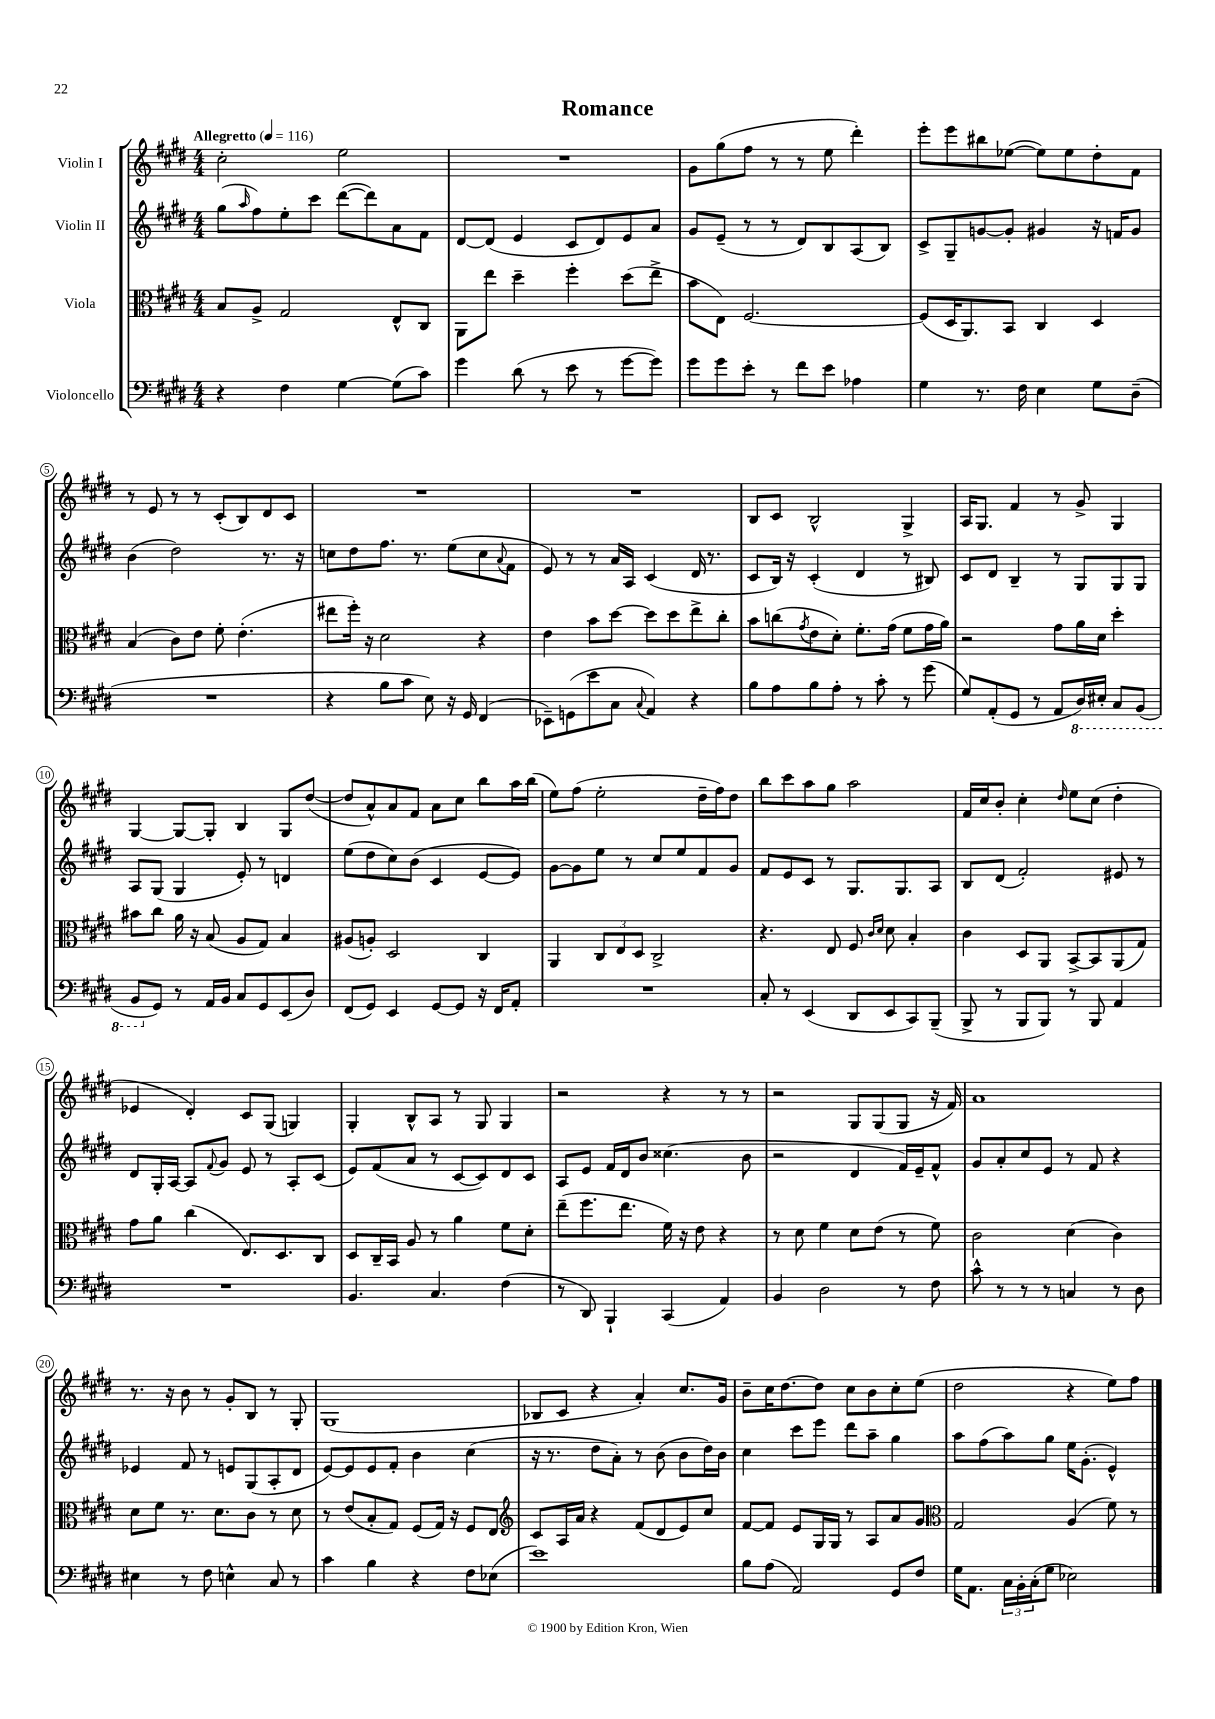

**kern	**kern	**kern	**kern
*staff4	*staff3	*staff2	*staff1
*clefF4	*clefC3	*clefG2	*clefG2
*k[f#c#g#d#]	*k[f#c#g#d#]	*k[f#c#g#d#]	*k[f#c#g#d#]
*M4/4	*M4/4	*M4/4	*M4/4
*MM116	*MM116	*MM116	*MM116
4r	8B	(8gg#	2cc#'
.	.	16qqaa	.
.	8A^	8ff#)	.
4F#	2G#	8ee'	.
.	.	8ccc#	.
[4G#	.	([8ddd#	2ee
.	.	8ddd#])	.
(8G#]	8E^^	8a	.
8c#)	8C#	8f#	.
=	=	=	=
4g#	8AA	[8d#	1r
.	8ee	(8d#]	.
(8d#	4dd#~	4e	.
8r	.	.	.
8e	4ff#'	8c#	.
8r	.	8d#)	.
[8g#	(8dd#	8e	.
8g#])	8ee^	8a	.
=	=	=	=
8g#	8b	8g#	8g#
8g#	8E)	(8e~	(8gg#
8e'	[2.F#	8r	8ff#
8r	.	8r	8r
8f#	.	8d#)	8r
8e	.	8B	8ee
4A-	.	(8A	4ddd#')
.	.	8B)	.
=	=	=	=
4G#	(8F#]	8c#^	8eee'
.	16D#	8G#~	8eee
.	8.AA)	.	.
8.r	.	[8g	8bb#
.	8BB	8g']	([8ee-
16F#	.	.	.
4E	4C#	4g#	8ee-])
.	.	.	8ee-
8G#	4D#	16r	8dd#'
.	.	16f	.
(8D#~	.	8g#	8f#
=	=	=	=
1r	(4B	(4b	8r
.	.	.	8e
.	8c#)	2dd#)	8r
.	8e	.	8r
.	8f#'	.	(8c#'
.	(4.e'	.	8B)
.	.	8.r	8d#
.	.	.	8c#
.	.	16r	.
=	=	=	=
4r	8ee#	8cc	1r
.	16ff#')	8dd#	.
.	16r	.	.
8B	2d#	8.ff#	.
8c#	.	.	.
.	.	8.r	.
8E)	.	.	.
16r	.	(8ee	.
16GG#	.	.	.
(4FF#	4r	8cc	.
.	.	8qqa	.
.	.	8f#	.
=	=	=	=
8EE-~)	4e	8e)	1r
(8GG	.	8r	.
8e	8b	8r	.
8C#	[8dd#	16a	.
.	.	16A	.
8qqC#	.	.	.
4AA)	8dd#]	(4c#	.
.	8dd#	.	.
4r	8ee^	16d#	.
.	.	8.r	.
.	8cc#'	.	.
=	=	=	=
8B	8b	8c#	8B
8A	(8cc	16B)	8c#
.	.	16r	.
.	8qg#	.	.
8B	8e	(4c#'	2B^^
8A'	8d#')	.	.
8r	8.f#'	4d#	.
8c#'	.	.	.
.	(16g#	.	.
8r	8f#	8r	4G#^
(8g#	16g#	8B#)	.
.	16a)	.	.
=	=	=	=
8G#)	2r	8c#	16A
.	.	.	8.G#
(8AA'	.	8d#	.
8GG#	.	4B~	4f#
8r	.	.	.
8AA	8g#	8r	8r
16DD#)	16a	8G#	8g#^
16EE#'	16d#	.	.
8CC#	4dd#'	8G#	4G#
(8BBB	.	8G#	.
=	=	=	=
8BBB	8b#	8A	[4G#
8GG#)	8cc#	(8G#	.
8r	16a	4G#	8G#_
.	16r	.	.
16AA	(8B	.	8G#']
16BB	.	.	.
8C#	8A	8e')	4B
8GG#	8G#)	8r	.
(8EE	4B	4d	8G#
8D#)	.	.	([8dd#
=	=	=	=
(8FF#	(8A#	(8ee	8dd#]
8GG#)	8A')	8dd#	8a^^)
4EE	2D#	8cc#)	8a
.	.	(8b	8f#
[8GG#	.	4c#	8a
8GG#]	.	.	8cc#
16r	4C#	[8e	8bb
16FF#	.	.	.
8AA'	.	8e])	16aa
.	.	.	(16bb
=	=	=	=
1r	4AA	[8g#	8ee)
.	.	8g#]	(8ff#
.	12C#	8ee	2ee'
.	12E	.	.
.	.	8r	.
.	12D#	.	.
.	2C#^	8cc#	.
.	.	8ee	.
.	.	8f#	16dd#~
.	.	.	16ff#)
.	.	8g#	8dd#
=	=	=	=
8C#'	4.r	8f#	8bb
8r	.	8e	8ccc#
(4EE	.	8c#	8aa
.	8E	8r	8gg#
8DD#	8F#	8.G#	2aa
.	16qqc#	.	.
.	16qqd#	.	.
8EE	8d#	.	.
.	.	8.G#	.
8CC#)	4B'	.	.
(8BBB~	.	8A	.
=	=	=	=
8BBB^	4c#	8B	16f#
.	.	.	16cc#
8r	.	(8d#	8b'
8BBB	8D#	2f#')	4cc#'
8BBB)	8AA	.	.
.	.	.	16qqdd#
8r	[8BB^	.	8ee
8BBB	8BB]	.	(8cc#
4AA	(8AA	8e#	4dd#'
.	8G#)	8r	.
=	=	=	=
1r	8g#	8d#	4e-
.	8a	16G#'	.
.	.	[16A	.
.	(4cc#	8A]	4d#')
.	.	8qqf#	.
.	.	8g#	.
.	8.E)	8e	8c#
.	.	8r	(8G#
.	8.D#	.	.
.	.	8A'	4G)
.	8C#	(8c#	.
=	=	=	=
4.BB	8D#	8e)	4G#'
.	16C#~	(8f#	.
.	16BB	.	.
.	8A	8a	8B^^
4.C#	8r	8r	8A
.	4a	[8c#	8r
.	.	8c#])	8G#
(4F#	8f#	8d#	4G#
.	8d#'	8c#	.
=	=	=	=
8r	(8ee~	8A	2r
8DD#)	8.ff#	8e	.
4BBB`	.	16f#	.
.	8.ee	16d#	.
.	.	8b	.
(4CC#	16f#)	(4.cc##	4r
.	16r	.	.
.	8e	.	.
4AA)	4r	.	8r
.	.	8b	8r
=	=	=	=
4BB	8r	2r	2r
.	8d#	.	.
2D#	4f#	.	.
.	8d#	4d#	8G#
.	(8e	.	(8G#
8r	8r	16f#)	8G#
.	.	16e~	.
8F#	8f#)	8f#^^	16r
.	.	.	16f#)
=	=	=	=
8c#^^	2c#	8g#	1a
8r	.	8a'	.
8r	.	8cc#	.
8r	.	8e	.
4C	(4d#	8r	.
.	.	8f#	.
8r	4c#)	4r	.
8D#	.	.	.
=	=	=	=
4E#	8d#	4e-	8.r
.	8f#	.	.
.	.	.	16r
8r	8.r	8f#	8b
8F#	.	8r	8r
.	8.d#	.	.
4E^^	.	8e	8g#'
.	8c#	(8G#	8B
8C#	8r	8A'	8r
8r	8d#	8d#	8G#'
=	=	=	=
4c#	8r	[8e)	(1G#
.	(8e	8e]	.
4B	8B'	8e	.
.	8G#)	8f#'	.
4r	(8F#	4b	.
.	16G#)	.	.
.	16r	.	.
8F#	8F#	(4cc#	.
(8E-	8E	.	.
=	=	=	=
*	*clefG2	*	*
1e)	8c#	16r	8B-
.	.	8.r	.
.	16A	.	8c#
.	16a	.	.
.	4r	8dd#	4r
.	.	8a')	.
.	(8f#	8r	4a')
.	8d#	(8b	.
.	8e)	8b	8.cc#
.	8cc#	16dd#)	.
.	.	16b	16g#
=	=	=	=
8B	[8f#	4cc#	8b~
(8A	8f#]	.	16cc#
.	.	.	[8.dd#
2AA)	8e	8ccc#	.
.	16G#	8eee	8dd#]
.	16G#	.	.
.	8r	8ddd#	8cc#
.	8A	8aa~	8b
8GG#	8a	4gg#	8cc#'
8F#	8g#	.	(8ee
=	=	=	=
*	*clefC3	*	*
16G#	2G#	8aa	2dd#
8.AA	.	.	.
.	.	(8ff#	.
24C#	.	8aa)	.
24BB'	.	.	.
(24C#'	.	.	.
8G#	.	8gg#	.
2E-)	(4A	16ee	4r
.	.	(8.g#'	.
.	8f#)	4e^^)	8ee)
.	8r	.	8ff#
==	==	==	==
*-	*-	*-	*-
